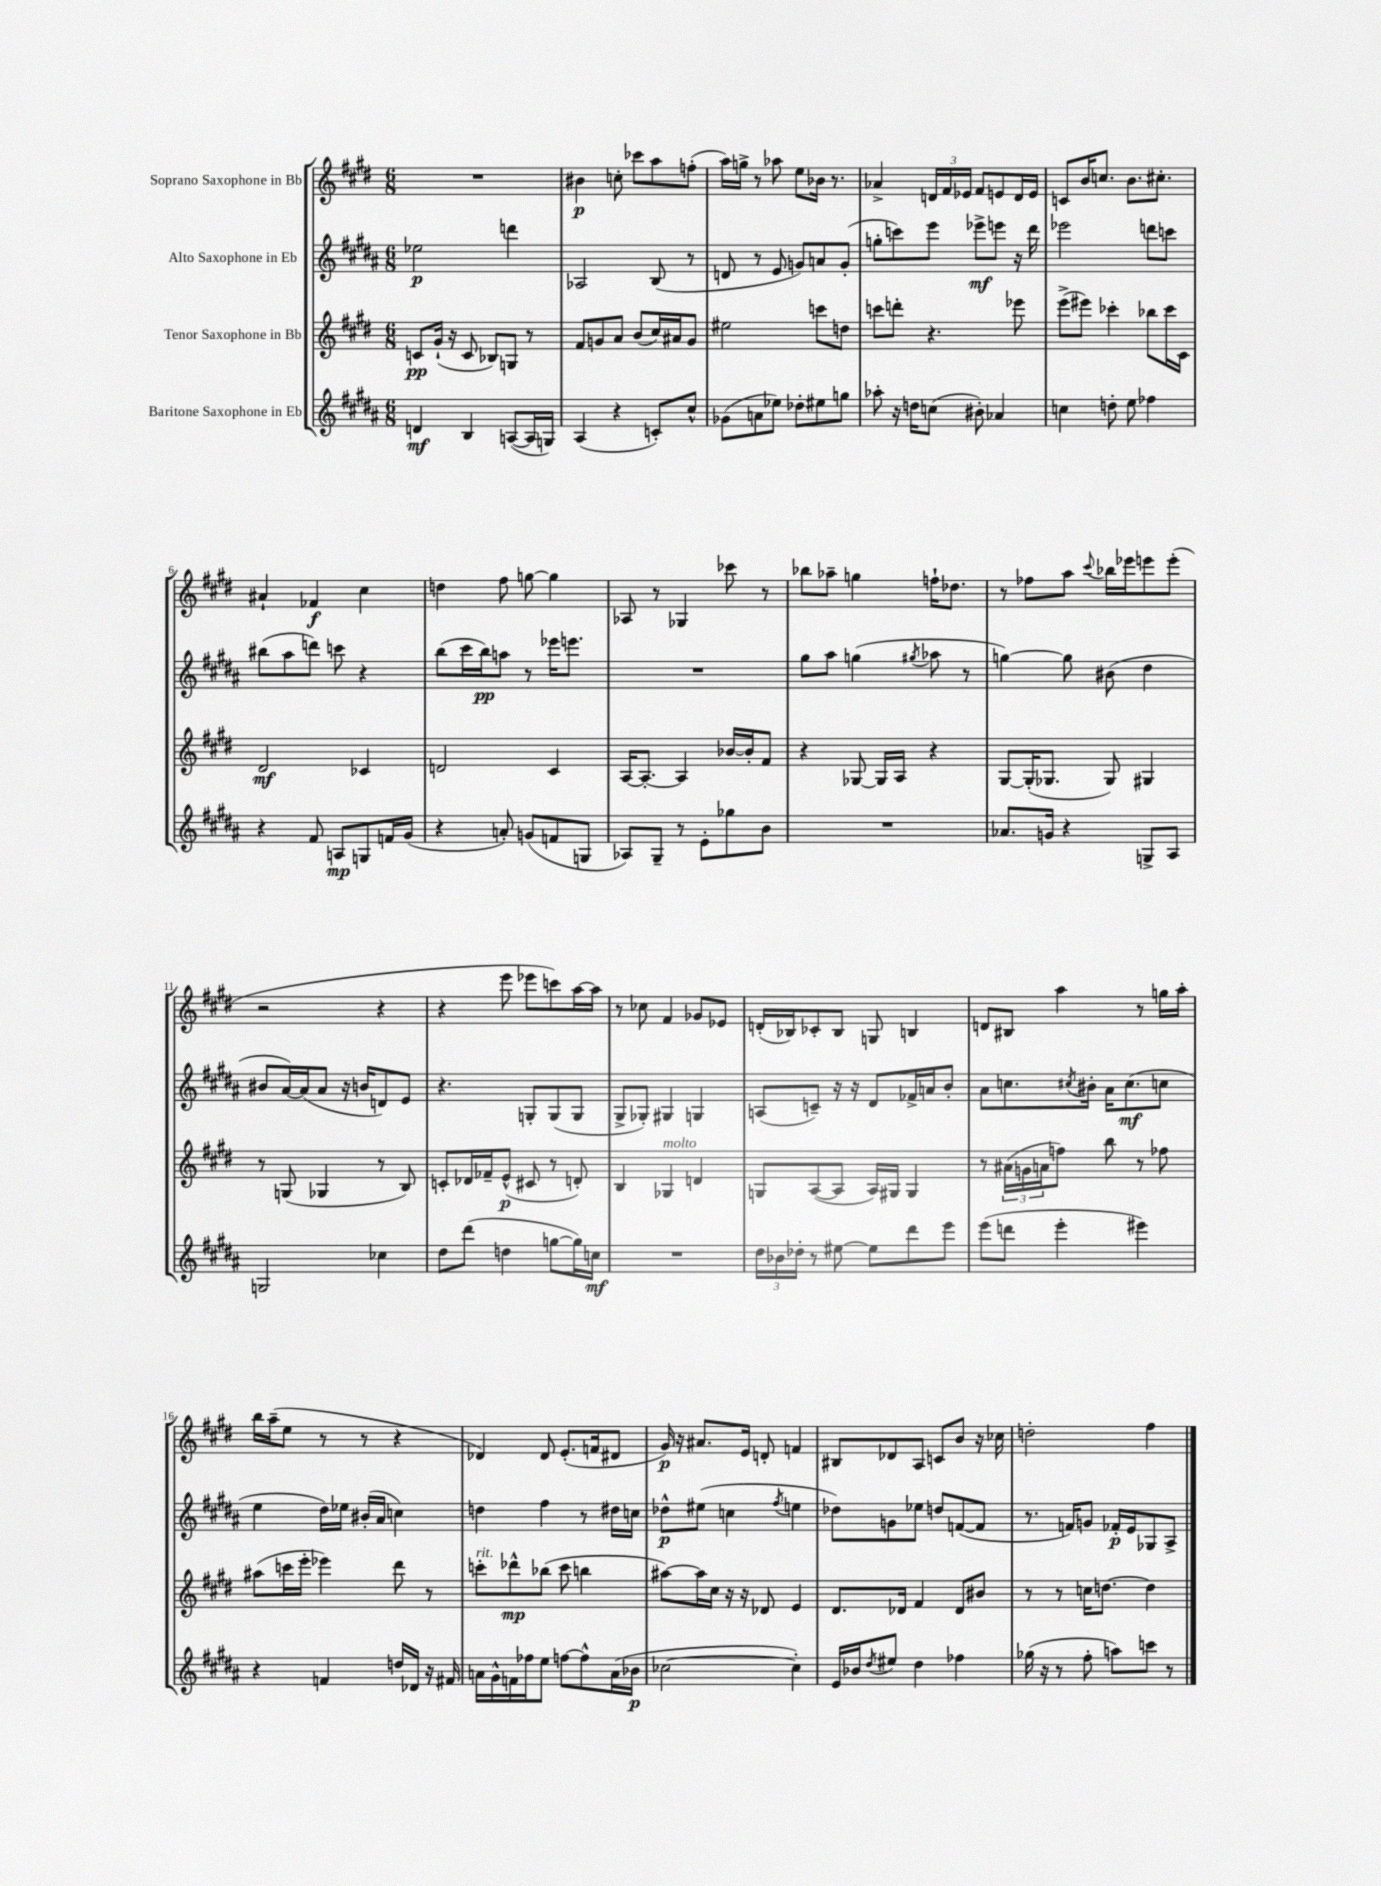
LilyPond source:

<<
\new StaffGroup <<
\new Staff = "s0" \with { instrumentName = "Soprano Saxophone in Bb" } {
    \clef treble \key e \major \numericTimeSignature \time 6/8
    R2. |
    bis'4\p c''8-. ces'''8 a''8 f''8-.( |
    a''16) g''16-> r8 aes''8 e''8 bes'16 r8. |
    aes'4-> \tuplet 3/2 { d'16 fis'16 ees'16 } fis'8 e'8 d'16 e'16 |
    c'8 b'16 c''8. b'8. cis''8.-. |
    ais'4-! fes'4\f cis''4 |
    d''4 fis''8 g''8~ g''4 |
    aes8 r8 ges4 ces'''8 r8 |
    bes''8 aes''8-- g''4 f''16-! des''8. |
    r8 fes''8 a''8 \appoggiatura { cis'''8 } bes''16 ees'''16 e'''8 e'''8-.( |
    r2 r4 |
    r4 e'''8 ees'''8 c'''8) a''16~ a''16 |
    r8 ces''8 fis'4 ges'8 ees'8 |
    d'16-.( bes16) ces'8-. bes8 g8 b4 |
    d'8 bis8 a''4 r8 g''16 a''16-. |
    b''16 a''16--( e''8 r8 r8 r4 |
    des'4) des'8 e'8.-.( f'16 dis'8 |
    gis'16\p) r16 ais'8. e'16 d'8-. f'4 |
    bis8 des'8 a8 c'8 b'8 r16 ces''16 |
    d''2-. fis''4 \bar "|." |
}
\new Staff = "s1" \with { instrumentName = "Alto Saxophone in Eb" } {
    \clef treble \key b \major \numericTimeSignature \time 6/8
    ees''2\p d'''4 |
    aes2 b8( r8 |
    d'8 r8 e'8 g'8) a'8 g'8-.( |
    g''8-. c'''8) e'''8 ees'''8->\mf e'''8 r16 dis'''16 |
    ees'''2 d'''8 c'''8 |
    bis''8( ais''8 d'''8) c'''8 r4 |
    b''8( cis'''16 b''16\pp) a''8 r8 ees'''16 e'''8. |
    R2. |
    gis''8 ais''8 g''4( \acciaccatura { gis''8 } aes''8 r8 |
    g''4~) g''8 bis'8( dis''4 |
    bis'8 ais'16~) ais'16( ais'8 r16 b'16 d'8) e'8 |
    r4. g8-. g8( g8 |
    gis8-> ges8-.) gis4 g4 |
    a8( c'8--) r16 r16 dis'8 fes'16-> a'16 b'8-. |
    ais'8 c''8. \acciaccatura { cis''8 } bis'16-. ais'16 cis''8.\mf( c''8 |
    e''4 dis''16) ees''16 bis'16-.( ais'16 c''4) |
    d''4 fis''4 r8 dis''16 c''16 |
    des''8-^\p eis''8( c''4 \acciaccatura { fis''8 } e''4 |
    des''8) g'8 ees''8 d''8 f'8~( f'8 |
    r8. f'16) g'8 fes'16-.\p e'16 ges8 ais8-> \bar "|." |
}
\new Staff = "s2" \with { instrumentName = "Tenor Saxophone in Bb" } {
    \clef treble \key e \major \numericTimeSignature \time 6/8
    c'8\pp gis'16-!( r16 c'8 bes8) g8 r8 |
    fis'8 g'8 a'8 b'8( cis''16) ais'16 g'8 |
    eis''2 c'''8 d''8 |
    c'''8 d'''8-. r4. ees'''8 |
    e'''8->( eis'''8) ces'''4-. bes''8 ces'''16 cis'16 |
    dis'2\mf ces'4 |
    d'2 cis'4 |
    a16~ a8.~-. a4 bes'16~ bes'16-. fis'8 |
    r4 ges8~ ges16 a16 r4 |
    gis8~ gis16-.( ges8. ges8) gis4 |
    r8 g8( ges4 r8 b8) |
    c'8-. des'16 fes'16-- e'8-^\p( cis'8 r8 d'8-.) |
    b4 ges4^\markup { \italic "molto" } d'4 |
    g8 a8~( a8 a16) gis16 gis4 |
    r8 \tuplet 3/2 { ais'16( g'16 a'16 } f''8) b''8 r8 fes''8 |
    ais''8( c'''16 e'''16-. ees'''4) dis'''8 r8 |
    c'''8-.^\markup { \italic "rit." } des'''8-^\mp bes''8( c'''8 b''4 |
    ais''8~) ais''16 cis''16 r16 r16 des'8 e'4 |
    dis'8. des'16 fis'4 des'8 bis'8 |
    r8 r8 c''16 d''8.~ d''4 \bar "|." |
}
\new Staff = "s3" \with { instrumentName = "Baritone Saxophone in Eb" } {
    \clef treble \key b \major \numericTimeSignature \time 6/8
    d'4\mf b4 a8~( a16 g16) |
    ais4( r4 c'8-.) cis''8-^ |
    ges'8( a'8 ees''8) des''8-. eis''8 g''8 |
    aes''8-. r16 d''16 c''8( bis'8-.) aes'4 |
    c''4 d''8-. e''8 fes''4 |
    r4 fis'8 a8\mp g8 f'16 gis'16( |
    r4 a'8-.) g'8( f'8 g8 |
    aes8) gis8-- r8 e'8-. ges''8 b'8 |
    R2. |
    aes'8. g'16 r4 g8-> ais8 |
    g2 ces''4 |
    dis''8 dis'''8( d''4 g''8~ g''16) c''16\mf |
    R2. |
    \tuplet 3/2 { dis''16 bes'16 des''16-. } r8 eis''8~ eis''8 dis'''8 e'''8 |
    e'''8( d'''8 e'''4-. eis'''4) |
    r4 f'4 d''16 des'16 r16 fis'16 |
    a'16 gis'16-^ f'16 fes''16 e''8 f''8~ f''8-^ a'16( bes'16\p |
    ces''2~ ces''4-.) |
    e'16 bes'16 \acciaccatura { dis''8 } eis''8 dis''4 fes''4 |
    ges''16( r16 r8 fis''8-. a''8) c'''8 r8 \bar "|." |
}
>>
>>
